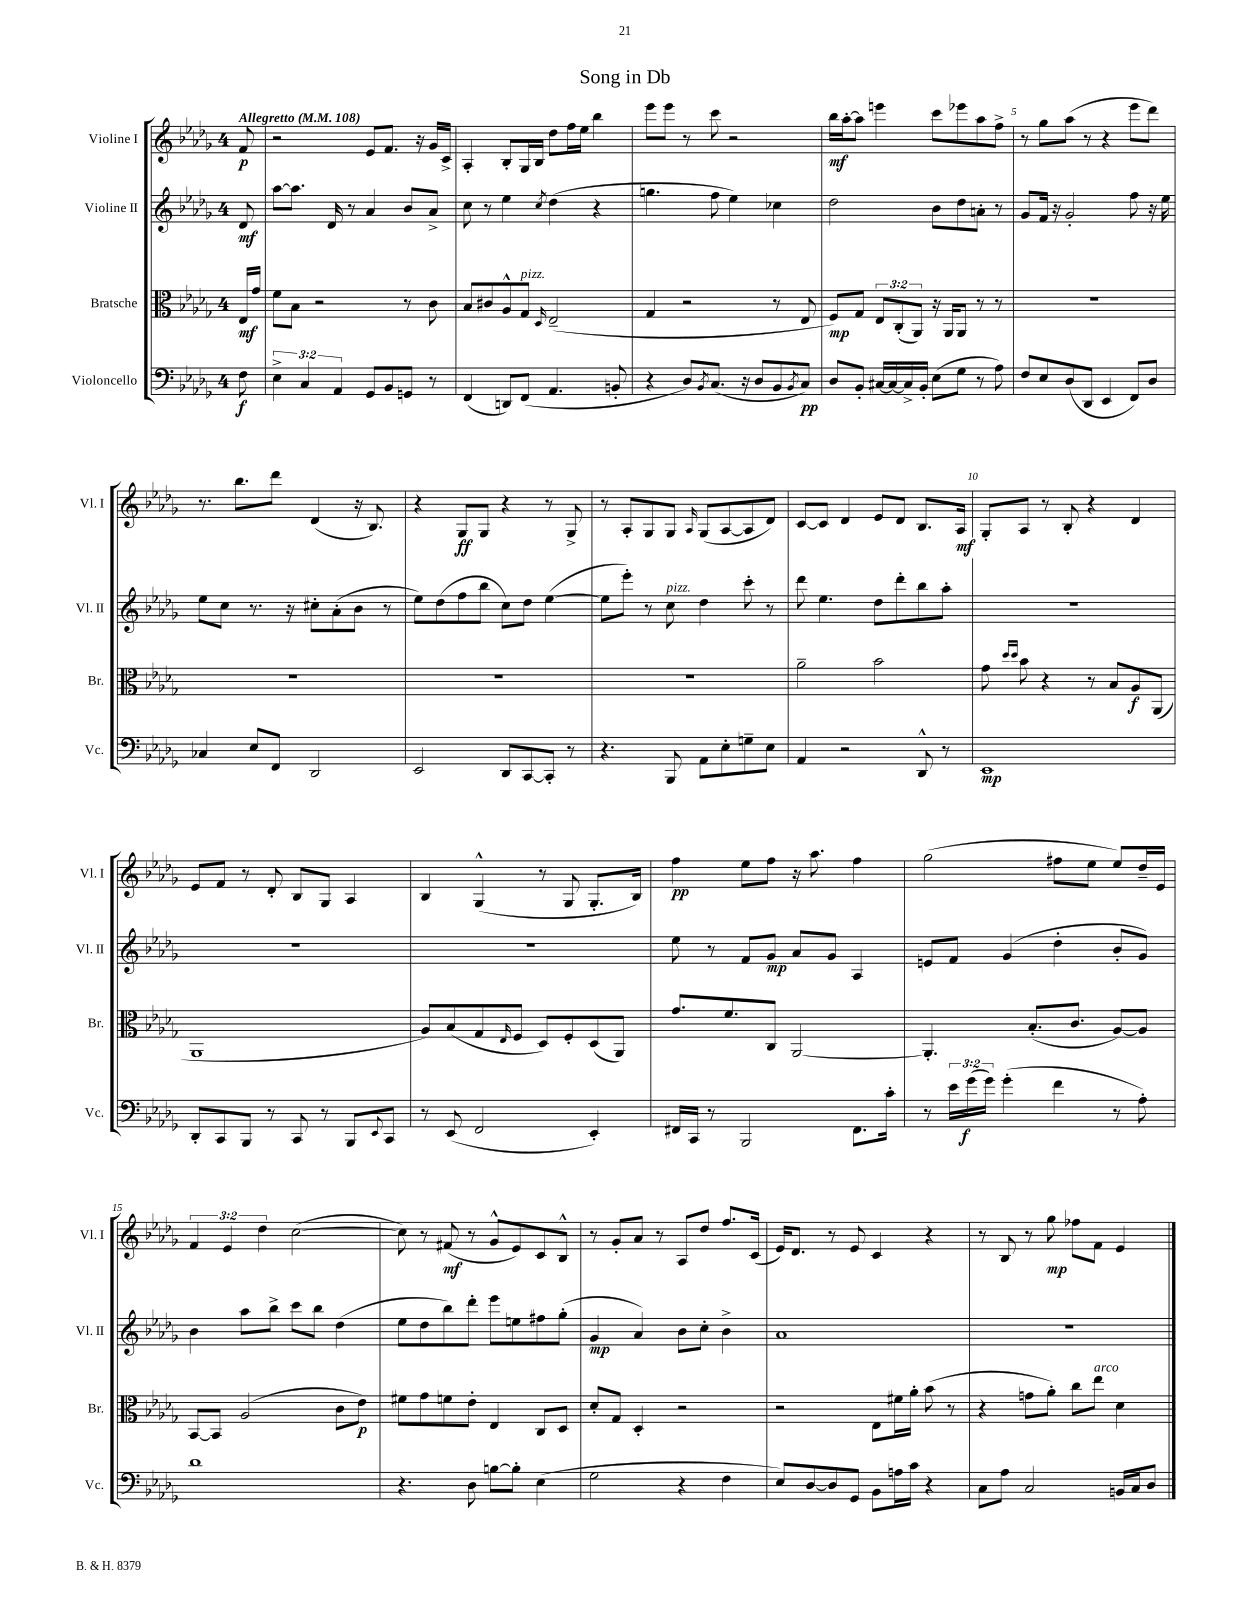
\header { title = "Song in Db" }
<<
\new StaffGroup <<
\new Staff = "s0" \with { instrumentName = "Violine I" shortInstrumentName = "Vl. I" } {
    \clef treble \key des \major \once \override Staff.TimeSignature.style = #'single-digit \time 4/4 \override Staff.TupletNumber.text = #tuplet-number::calc-fraction-text \partial 8 \tempo "Allegretto" 4 = 108
    f'8\p |
    r2 ees'8 f'8. r16 ges'16 c'16-> |
    aes4-. bes8-. ges16 bes16 des''8 f''16 ees''16 bes''4 |
    ees'''8 ees'''8 r8 c'''8 r2 |
    bes''16\mf aes''16~-. aes''8 e'''4 c'''8 ees'''8 aes''8 f''8-> |
    r8 ges''8 aes''8( r8 r4 ees'''8 des'''8) |
    r8. bes''8. des'''8 des'4( r16 bes8.) |
    r4 ges8\ff ges8 r4 r8 ges8-> |
    r8 aes8-. ges8 ges8 \grace { aes16 } ges8( aes8~ aes8 des'8) |
    c'8~ c'8 des'4 ees'8 des'8 bes8. aes16\mf |
    ges8-. aes8 r8 bes8-. r4 des'4 |
    ees'8 f'8 r8 des'8-. bes8 ges8 aes4 |
    bes4 ges4-^( r8 ges8 ges8.-. bes16) |
    f''4\pp ees''8 f''8 r16 aes''8. f''4 |
    ges''2( fis''8 ees''8 ees''8) des''16-- ees'16 |
    \tuplet 3/2 { f'4 ees'4 des''4 } c''2~( |
    c''8) r8 fis'8\mf( r8 ges'8-^ ees'8) c'8 bes8-^ |
    r8 ges'8-. aes'8 r8 aes8 des''8 f''8. c'16( |
    ees'16) des'8. r8 ees'8 c'4 r4 |
    r8 bes8 r8 ges''8\mp fes''8 f'8 ees'4 \bar "|." |
}
\new Staff = "s1" \with { instrumentName = "Violine II" shortInstrumentName = "Vl. II" } {
    \clef treble \key des \major \once \override Staff.TimeSignature.style = #'single-digit \time 4/4 \partial 8
    des'8\mf |
    aes''8~ aes''8. des'16 r8 aes'4 bes'8 aes'8-> |
    c''8 r8 ees''4 \acciaccatura { c''8 } des''4( r4 |
    g''4. f''8 ees''4) ces''4 |
    des''2 bes'8 des''8 a'8-. r8 |
    ges'8 f'16 r16 ges'2-. f''8 r16 ees''16 |
    ees''8 c''8 r8. r16 cis''8-. aes'8-.( bes'8 r8 |
    ees''8) des''8( f''8 bes''8 c''8) des''8 ees''4~( |
    ees''8 ees'''8-.) r8 c''8^\markup { \italic "pizz." } des''4 c'''8-. r8 |
    des'''8 ees''4. des''8 des'''8-. bes''8 aes''8-. |
    R1 |
    R1 |
    R1 |
    ees''8 r8 f'8 ges'8\mp aes'8 ges'8 aes4 |
    e'8 f'8 ges'4( des''4-. bes'8-. ges'8) |
    bes'4 aes''8 bes''8-> c'''8 bes''8 des''4( |
    ees''8 des''8 bes''8) des'''8-. ees'''8 e''8 fis''8 ges''8-.( |
    ges'4\mp aes'4) bes'8 c''8-. bes'4-> |
    aes'1 |
    R1 \bar "|." |
}
\new Staff = "s2" \with { instrumentName = "Bratsche" shortInstrumentName = "Br." } {
    \clef alto \key des \major \once \override Staff.TimeSignature.style = #'single-digit \time 4/4 \override Staff.TupletNumber.text = #tuplet-number::calc-fraction-text \partial 8
    ees16\mf ges'16 |
    f'8 bes8 r2 r8 c'8 |
    bes8 cis'8 aes8-^ ges8^\markup { \italic "pizz." } \grace { des16 } ees2--( |
    ges4 r2 r8 ees8 |
    f8\mp) ges8 \tuplet 3/2 { ees8 c8-.( aes,8) } r16 aes,16 aes,8 r8 r8 |
    R1 |
    R1 |
    R1 |
    R1 |
    aes'2-- bes'2 |
    ges'8 \grace { des''16 des''16 } bes'8 r4 r8 bes8 aes8\f aes,8( |
    aes,1 |
    aes8) bes8( ges8 \grace { ees16 } f8 des8) f8-. des8( aes,8) |
    ges'8. f'8. c8 aes,2~ |
    aes,4.-. bes8.-.( c'8. aes8~) aes8 |
    bes,8~ bes,8 aes2( c'8 ees'8\p) |
    fis'8 ges'8 f'8 ees'8-. ees4 c8 des8 |
    des'8-. ges8 des4-. r2 |
    r2 ees8 fis'16 aes'16-. bes'8( r8 |
    r4 g'8 aes'8-.) c''8 ees''8^\markup { \italic "arco" } des'4 \bar "|." |
}
\new Staff = "s3" \with { instrumentName = "Violoncello" shortInstrumentName = "Vc." } {
    \clef bass \key des \major \once \override Staff.TimeSignature.style = #'single-digit \time 4/4 \override Staff.TupletNumber.text = #tuplet-number::calc-fraction-text \partial 8
    f8\f |
    \tuplet 3/2 { ees4-> c4 aes,4 } ges,8 bes,8 g,8 r8 |
    f,4( d,8) f,8( aes,4. b,8-. |
    r4 des8) \acciaccatura { bes,8 } c8.( r16 des8 bes,8 \acciaccatura { bes,8 } c8\pp) |
    des8 bes,8-. cis16~ cis16~ cis16-> bes,16-. ees8( ges8 r8 aes8) |
    f8 ees8 des8( des,8 ees,4 f,8) des8 |
    ces4 ees8 f,8 des,2 |
    ees,2 des,8 c,8~ c,8-. r8 |
    r4. bes,,8 aes,8 ees8-. g8-- ees8 |
    aes,4 r2 des,8-^ r8 |
    ees,1\mp |
    des,8-. c,8 bes,,8 r8 c,8 r8 bes,,8 \appoggiatura { ees,8 } c,8 |
    r8 ees,8( f,2 ees,4-.) |
    fis,16 c,16 r8 bes,,2 fis,8. c'16-. |
    r8 \tuplet 3/2 { ees'16 ges'16\f( ges'16) } ges'4-.( f'4 r8 aes8-.) |
    des'1 |
    r4. des8 b8~ b8-. ees4( |
    ges2 r4 f4 |
    ees8) des8~ des8 ges,8 bes,8 a16 c'16 r4 |
    c8 aes8 c2 b,16 c16 des8 \bar "|." |
}
>>
>>
\layout { \context { \Score \override BarNumber.break-visibility = ##(#f #t #t) barNumberVisibility = #(every-nth-bar-number-visible 5) } }
